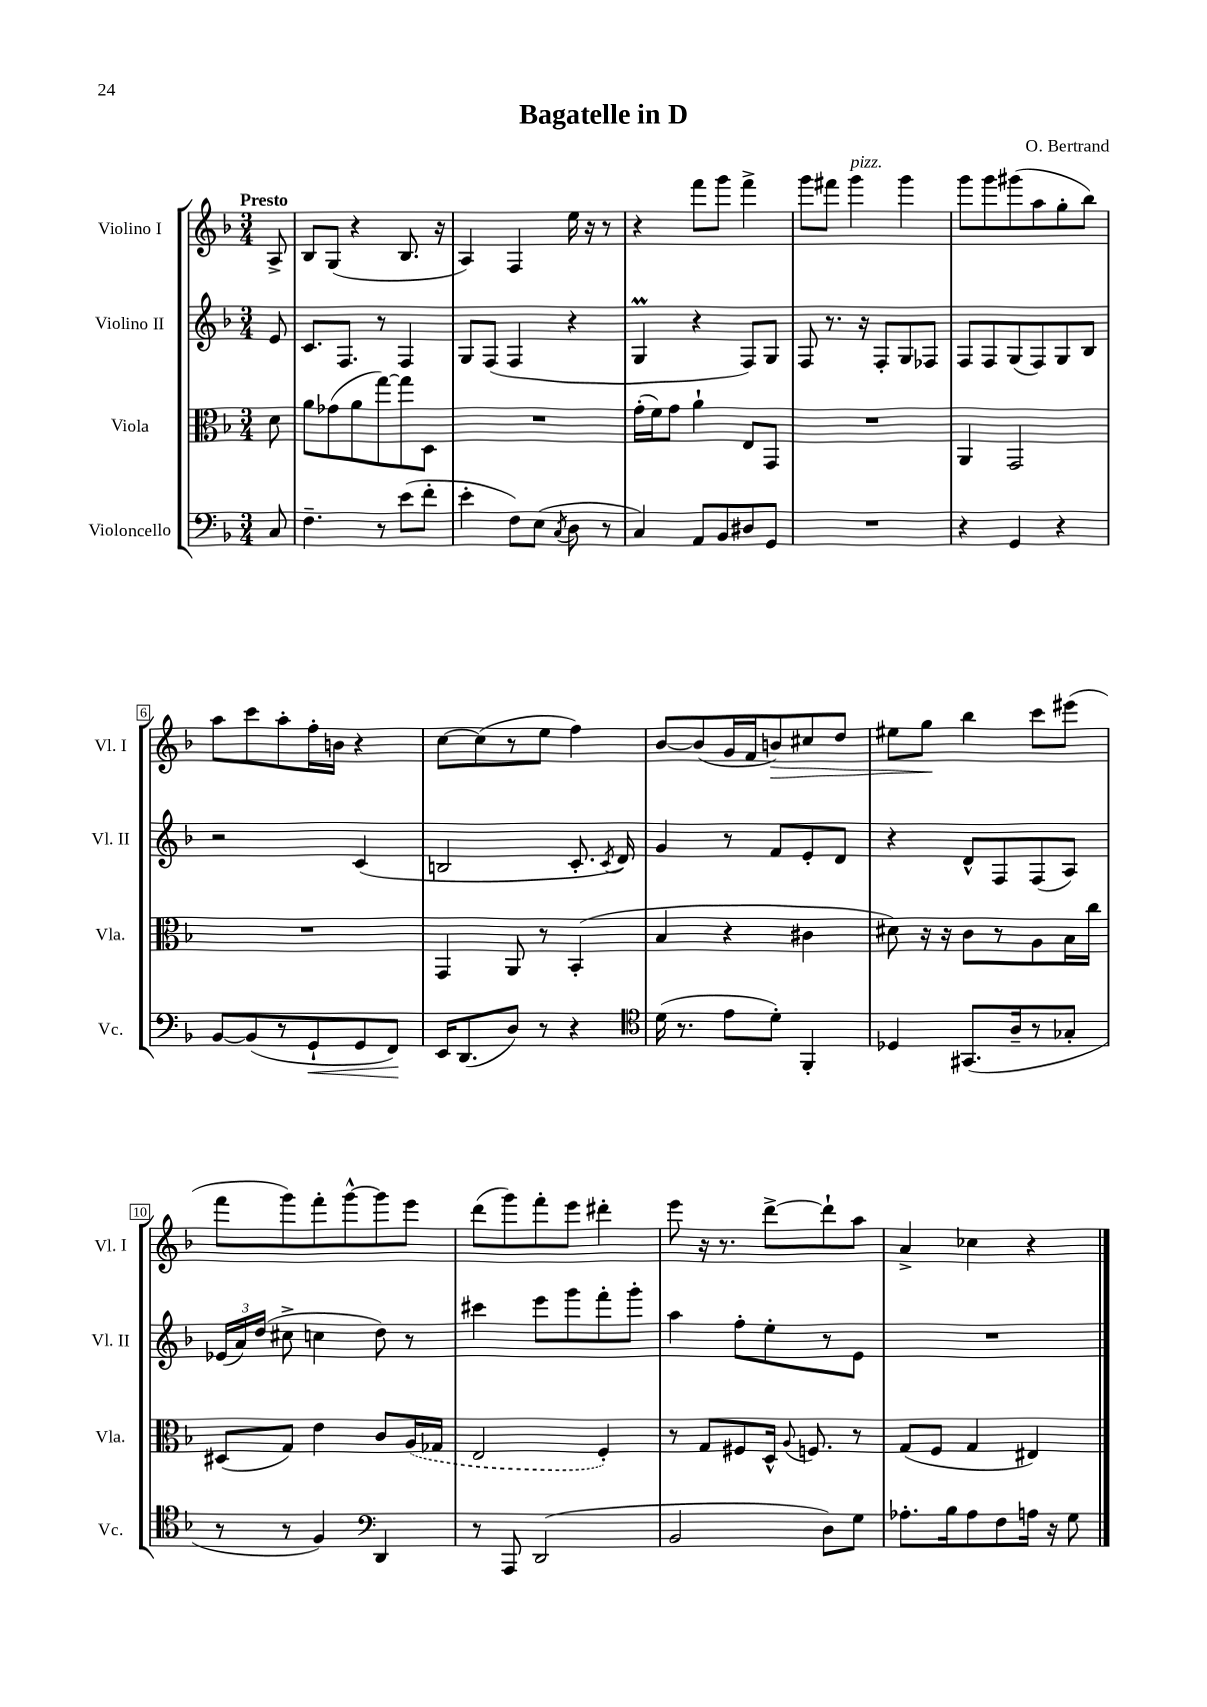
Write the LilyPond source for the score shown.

\header { title = "Bagatelle in D" composer = "O. Bertrand" }
<<
\new StaffGroup <<
\new Staff = "s0" \with { instrumentName = "Violino I" shortInstrumentName = "Vl. I" } {
    \clef treble \key f \major \numericTimeSignature \time 3/4 \partial 8 \tempo "Presto"
    \autoBeamOff a8-> |
    bes8[ g8]( r4 bes8. r16 |
    a4) f4 e''16 r16 r8 |
    r4 f'''8[ g'''8] f'''4-> |
    g'''8[ fis'''8] g'''4^\markup { \italic "pizz." } g'''4 |
    g'''8[ g'''8 gis'''8( a''8 g''8-. bes''8]) |
    a''8[ c'''8 a''8-. f''16-. b'16] r4 |
    c''8[~ c''8( r8 e''8] f''4) |
    bes'8[~ bes'8( g'16 f'16 b'8\>) cis''8 d''8] |
    eis''8[ g''8]\! bes''4 c'''8[ eis'''8]( |
    f'''8[ g'''8) f'''8-. g'''8~-^ g'''8 e'''8] |
    d'''8[( g'''8) f'''8-. e'''8] dis'''4-. |
    e'''8 r16 r8. d'''8[~-> d'''8-! a''8] |
    a'4-> ces''4 r4 \bar "|." |
}
\new Staff = "s1" \with { instrumentName = "Violino II" shortInstrumentName = "Vl. II" } {
    \clef treble \key f \major \numericTimeSignature \time 3/4 \partial 8
    \autoBeamOff e'8 |
    c'8.[ f8.] r8 f4 |
    g8[ f8]( f4 r4 |
    g4\prall r4 f8[) g8] |
    f8 r8. r16 f8[-. g8 fes8] |
    f8[ f8 g8( f8) g8 bes8] |
    r2 c'4( |
    b2 c'8.-. \acciaccatura { c'8 } d'16) |
    g'4 r8 f'8[ e'8-. d'8] |
    r4 d'8[-^ f8 f8( a8]) |
    \tuplet 3/2 { ees'16[( a'16) d''16]( } cis''8-> c''4 d''8) r8 |
    cis'''4 e'''8[ g'''8 f'''8-. g'''8]-. |
    a''4 f''8[-. e''8-. r8 e'8] |
    R2. \bar "|." |
}
\new Staff = "s2" \with { instrumentName = "Viola" shortInstrumentName = "Vla." } {
    \clef alto \key f \major \numericTimeSignature \time 3/4 \partial 8
    \autoBeamOff d'8 |
    a'8[ ges'8( a'8 g''8~) g''8 d8] |
    R2. |
    g'16[-.( f'16) g'8] a'4-! e8[ g,8] |
    R2. |
    a,4 g,2 |
    R2. |
    g,4 a,8 r8 bes,4-.( |
    bes4 r4 cis'4 |
    dis'8) r16 r16 c'8[ r8 a8 bes16 c''16] |
    dis8[( g8]) e'4 c'8[ \once \slurDashed a16( ges16] |
    e2 f4-.) |
    r8 g8[ fis8 d16]-^ \appoggiatura { a8 } f8. r8 |
    g8[( f8] g4 eis4) \bar "|." |
}
\new Staff = "s3" \with { instrumentName = "Violoncello" shortInstrumentName = "Vc." } {
    \clef bass \key f \major \numericTimeSignature \time 3/4 \partial 8
    \autoBeamOff c8 |
    f4.-- r8 e'8[( f'8]-. |
    e'4-. f8[) e8]( \acciaccatura { c8 } d8 r8 |
    c4) a,8[ bes,8 dis8 g,8] |
    R2. |
    r4 g,4 r4 |
    bes,8[~ bes,8( r8 g,8-!\< g,8 f,8]\!) |
    e,16[ d,8.( d8]) r8 r4 |
    \clef tenor d'16( r8. e'8[ d'8]-.) f,4-. |
    des4 gis,8.[( a16-- r8 ges8]-. |
    r8 r8 f4) \clef bass d,4 |
    r8 a,,8 d,2( |
    bes,2 d8[) g8] |
    aes8.[-. bes16 aes8 f8 a16] r16 g8 \bar "|." |
}
>>
>>
\layout { \context { \Score \override BarNumber.stencil = #(make-stencil-boxer 0.1 0.3 ly:text-interface::print) } }
